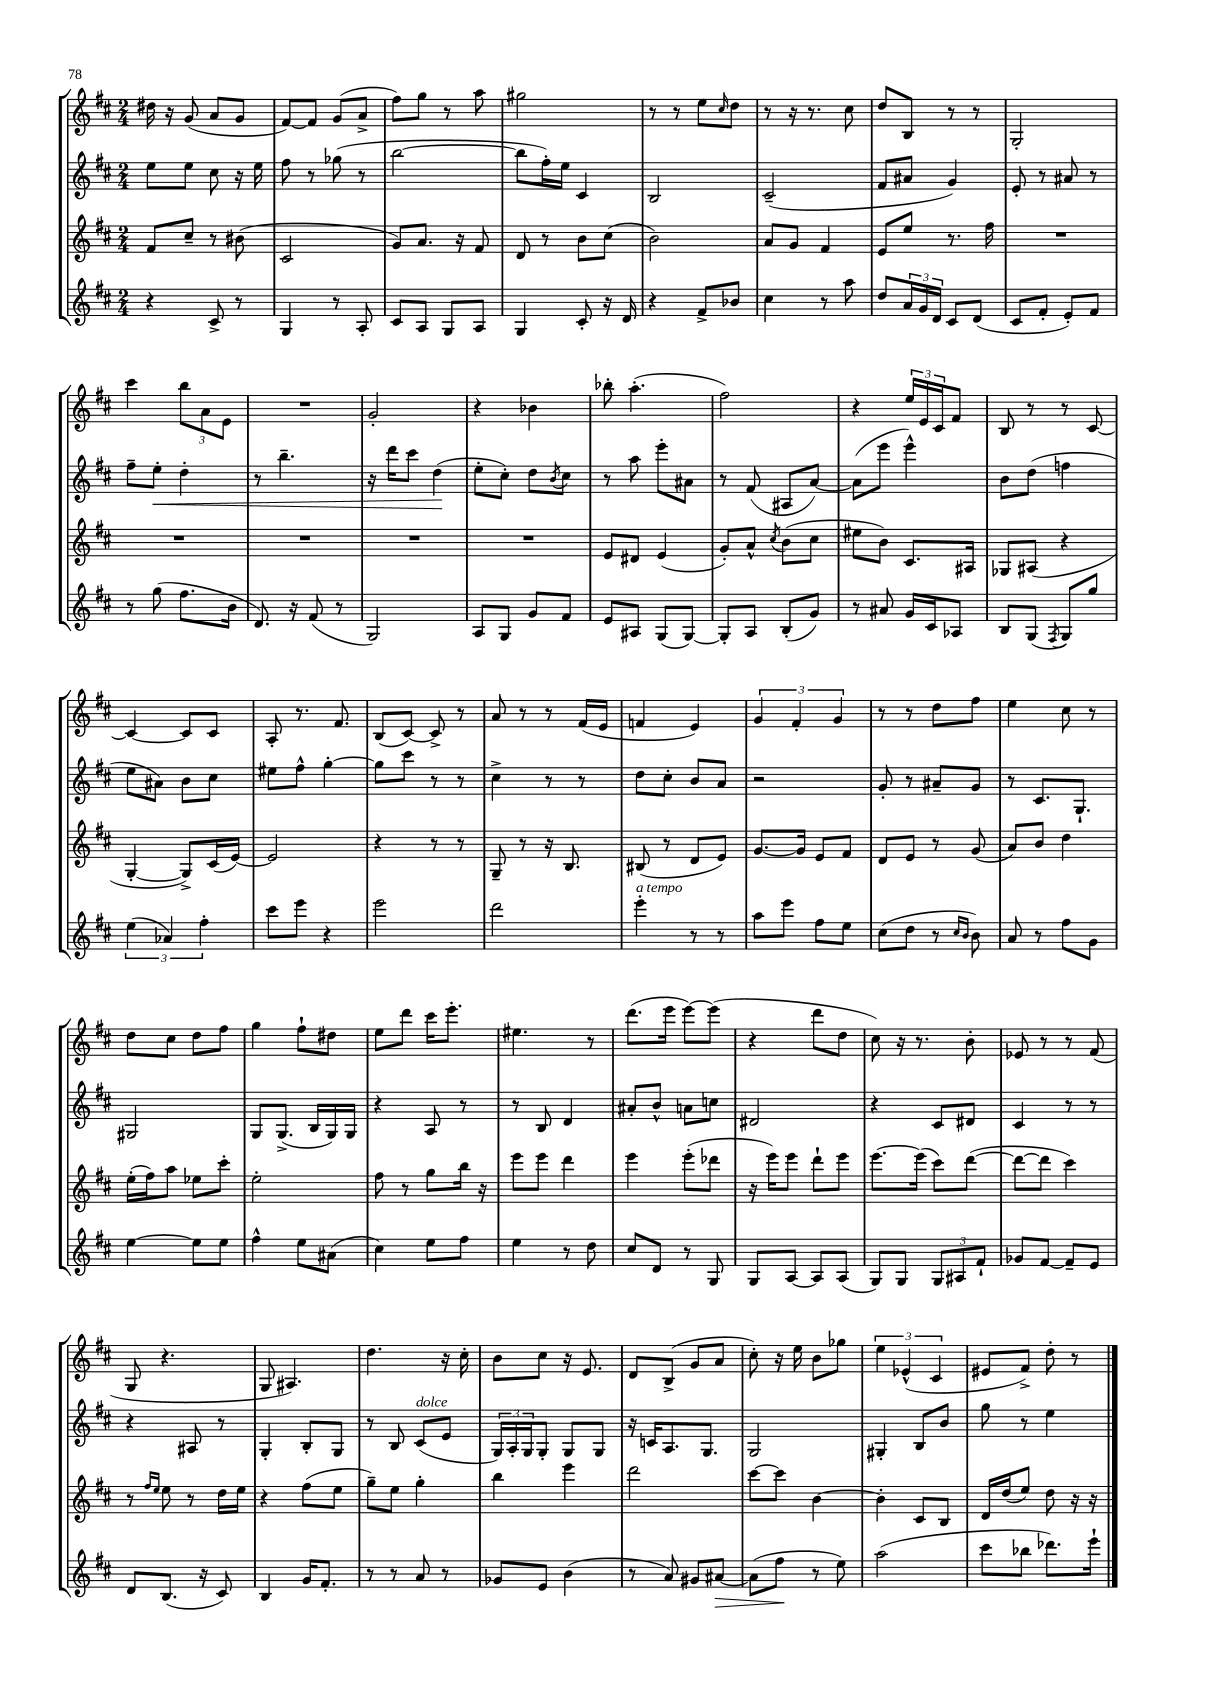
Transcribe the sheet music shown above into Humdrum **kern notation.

**kern	**kern	**kern	**kern
*staff4	*staff3	*staff2	*staff1
*clefG2	*clefG2	*clefG2	*clefG2
*k[f#c#]	*k[f#c#]	*k[f#c#]	*k[f#c#]
*M2/4	*M2/4	*M2/4	*M2/4
4r	8f#/L	8ee\L	16dd#\
.	.	.	16r
.	8cc#~/J	8ee\J	(8g/
8c#^/	8r	8cc#\	8a/L
8r	(8b#\	16r	8g/J
.	.	16ee\	.
=	=	=	=
4G/	2c#/	8ff#\	[8f#/L)
.	.	8r	8f#/]J
8r	.	(8gg-\	(8g/L
8A'/	.	8r	8a^/J
=	=	=	=
8c#/L	8g/L)	[2bb\	8ff#\L)
8A/J	8.a/J	.	8gg\J
8G/L	.	.	8r
.	16r	.	.
8A/J	8f#/	.	8aa\
=	=	=	=
4G/	8d/	8bb\]L	2gg#\
.	8r	16ff#'\L)	.
.	.	16ee\JJ	.
8c#'/	8b\L	4c#/	.
16r	(8cc#\J	.	.
16d/	.	.	.
=	=	=	=
4r	2b\)	2B/	8r
.	.	.	8r
8f#^/L	.	.	8ee\L
.	.	.	16qqcc#/
8b-/J	.	.	8dd\J
=	=	=	=
4cc#\	8a/L	(2c#~/	8r
.	8g/J	.	16r
.	.	.	8.r
8r	4f#/	.	.
8aa\	.	.	8cc#\
=	=	=	=
8dd/L	8e/L	8f#/L	8dd/L
24a/L	8ee/J	8a#/J	8B/J
24g/	.	.	.
24d/JJ	.	.	.
8c#/L	8.r	4g/)	8r
(8d/J	.	.	8r
.	16ff#\	.	.
=	=	=	=
8c#/L	2r	8e'/	2G'/
8f#'/J	.	8r	.
8e'/L)	.	8a#/	.
8f#/J	.	8r	.
=	=	=	=
8r	2r	8ff#~\L	4ccc#\
(8gg\	.	8ee'\J	.
8.ff#\L	.	4dd'\	12bb\L
.	.	.	12a\
.	.	.	12e\J
16b\Jk	.	.	.
=	=	=	=
8.d/)	2r	8r	2r
.	.	4.bb~\	.
16r	.	.	.
(8f#/	.	.	.
8r	.	.	.
=	=	=	=
2G/)	2r	16r	2g'/
.	.	16ddd\LK	.
.	.	8ccc#\J	.
.	.	(4dd\	.
=	=	=	=
8A/L	2r	8ee'\L	4r
8G/J	.	8cc#'\J)	.
8g/L	.	8dd\L	4b-\
.	.	8qb/	.
8f#/J	.	8cc#\J	.
=	=	=	=
8e/L	8e/L	8r	8bb-'\
8A#/J	8d#/J	8aa\	(4.aa'\
(8G/L	(4e/	8eee'\L	.
[8G/J)	.	8a#\J	.
=	=	=	=
8G'/]L	8g'/L)	8r	2ff#\)
8A/J	8a^^/J	(8f#/	.
.	8qcc#/	.	.
(8B'/L	(8b\L	8A#/L	.
8g/J)	8cc#\J	[8a/J)	.
=	=	=	=
8r	8ee#\L	(8a\]L	4r
8a#/	8b\J)	8eee\J	.
16g/LL	8.c#/L	4eee^^\)	24ee/LL
.	.	.	24e/
16c#/J	.	.	.
.	.	.	24c#/J
8A-/J	.	.	8f#/J
.	16A#/Jk	.	.
=	=	=	=
8B/L	8G-/L	8b\L	8B/
(8G/J	(8A#/J	(8dd\J	8r
8qF#/	.	.	.
8G/L)	4r	4ff\	8r
8gg/J	.	.	[8c#/
=	=	=	=
(6ee\	[4G'/	8ee\L	4c#/_
.	.	8a#\J)	.
6a-/)	.	.	.
.	8G^/]L)	8b\L	8c#/]L
6ff#'\	.	.	.
.	(16c#/L	8cc#\J	8c#/J
.	[16e/JJ)	.	.
=	=	=	=
8ccc#\L	2e/]	8ee#\L	8A'/
8eee\J	.	8ff#^^\J	8.r
4r	.	[4gg'\	.
.	.	.	8.f#/
=	=	=	=
2eee\	4r	8gg\]L	(8B/L
.	.	8ccc#\J	[8c#/J)
.	8r	8r	8c#^/]
.	8r	8r	8r
=	=	=	=
2ddd\	8G~/	4cc#^\	8a/
.	8r	.	8r
.	16r	8r	8r
.	8.B/	.	.
.	.	8r	(16f#/LL
.	.	.	16e/JJ
=	=	=	=
4eee'\	(8B#/	8dd\L	4f/
.	8r	8cc#'\J	.
8r	8d/L	8b/L	4e/)
8r	8e/J)	8a/J	.
=	=	=	=
8aa\L	[8.g/L	2r	6g/
8eee\J	.	.	.
.	.	.	6f#'/
.	16g/]Jk	.	.
8ff#\L	8e/L	.	.
.	.	.	6g/
8ee\J	8f#/J	.	.
=	=	=	=
(8cc#\L	8d/L	8g'/	8r
8dd\J	8e/J	8r	8r
8r	8r	8a#~/L	8dd\L
16qqcc#/LL	.	.	.
16qqb/JJ	.	.	.
8b\)	(8g/	8g/J	8ff#\J
=	=	=	=
8a/	8a/L)	8r	4ee\
8r	8b/J	8.c#/L	.
8ff#\L	4dd\	.	8cc#\
.	.	8.G`/J	.
8g\J	.	.	8r
=	=	=	=
[4ee\	(16ee'\LL	2G#/	8dd\L
.	16ff#\J)	.	.
.	8aa\J	.	8cc#\J
8ee\]L	8ee-\L	.	8dd\L
8ee\J	8ccc#'\J	.	8ff#\J
=	=	=	=
4ff#^^\	2ee'\	8G/L	4gg\
.	.	(8.G^/J	.
8ee\L	.	.	8ff#`\L
.	.	16B/LL	.
(8a#\J	.	16G/)	8dd#\J
.	.	16G/JJ	.
=	=	=	=
4cc#\)	8ff#\	4r	8ee\L
.	8r	.	8ddd\J
8ee\L	8gg\L	8A/	16ccc#\LK
.	.	.	8.eee'\J
8ff#\J	16bb\Jk	8r	.
.	16r	.	.
=	=	=	=
4ee\	8eee\L	8r	4.ee#\
.	8eee\J	8B/	.
8r	4ddd\	4d/	.
8dd\	.	.	8r
=	=	=	=
8cc#/L	4eee\	8a#'/L	(8.ddd\L
8d/J	.	8b^^/J	.
.	.	.	16eee\Jk
8r	(8eee'\L	8a\L	[8eee\L)
8G/	8ddd-\J	8cc\J	(8eee\]J
=	=	=	=
8G/L	16r	2d#/	4r
.	16eee\LK)	.	.
[8A/J	8eee\J	.	.
8A/]L	8ddd`\L	.	8ddd\L
(8A/J	8eee\J	.	8dd\J
=	=	=	=
8G/L)	[8.eee\L	4r	8cc#\)
8G/J	.	.	16r
.	(16eee\]Jk	.	8.r
12G/L	8ccc#\L)	8c#/L	.
12A#/	.	.	.
.	([8ddd\J	8d#/J	8b'\
12f#`/J	.	.	.
=	=	=	=
8g-/L	8ddd\_L	4c#/	8e-/
[8f#/J	8ddd\]J	.	8r
8f#~/]L	4ccc#\)	8r	8r
8e/J	.	8r	(8f#/
=	=	=	=
8d/L	8r	4r	8G/
.	16qqff#/LL	.	.
.	16qqee/JJ	.	.
(8.B/J	8ee\	.	4.r
.	8r	8A#/	.
16r	.	.	.
8c#/)	16dd\LL	8r	.
.	16ee\JJ	.	.
=	=	=	=
4B/	4r	4G'/	8G/
.	.	.	4.A#/)
16g/LK	(8ff#\L	8B'/L	.
8.f#'/J	.	.	.
.	8ee\J	8G/J	.
=	=	=	=
8r	8gg~\L)	8r	4.dd\
8r	8ee\J	8B/	.
8a/	4gg'\	(8c#/L	.
8r	.	8e/J	16r
.	.	.	16cc#'\
=	=	=	=
8g-/L	4bb\	24G/LL)	8b\L
.	.	24A'/	.
.	.	24G/J	.
8e/J	.	8G'/J	8cc#\J
(4b\	4eee\	8G/L	16r
.	.	.	8.e/
.	.	8G/J	.
=	=	=	=
8r	2ddd\	16r	8d/L
.	.	16c/LK	.
8a/)	.	8.A/	(8B^/J
8g#/L	.	.	8g/L
.	.	8.G/J	.
[8a#/J	.	.	8a/J
=	=	=	=
(8a#\]L	[8ccc#\L	2G/	8cc#'\)
8ff#\J	8ccc#\]J	.	16r
.	.	.	16ee\
8r	[4b\	.	8b\L
8ee\)	.	.	8gg-\J
=	=	=	=
(2aa\	4b'\]	4G#'/	6ee\
.	.	.	(6e-^^/
.	8c#/L	8B/L	.
.	.	.	6c#/
.	8B/J	8b/J	.
=	=	=	=
8ccc#\L	16d/LL	8gg\	8e#/L
.	(16dd/J	.	.
8bb-\J	8ee/J)	8r	8f#^/J)
8.ddd-\L)	8dd\	4ee\	8dd'\
.	16r	.	8r
16eee`\Jk	16r	.	.
==	==	==	==
*-	*-	*-	*-
